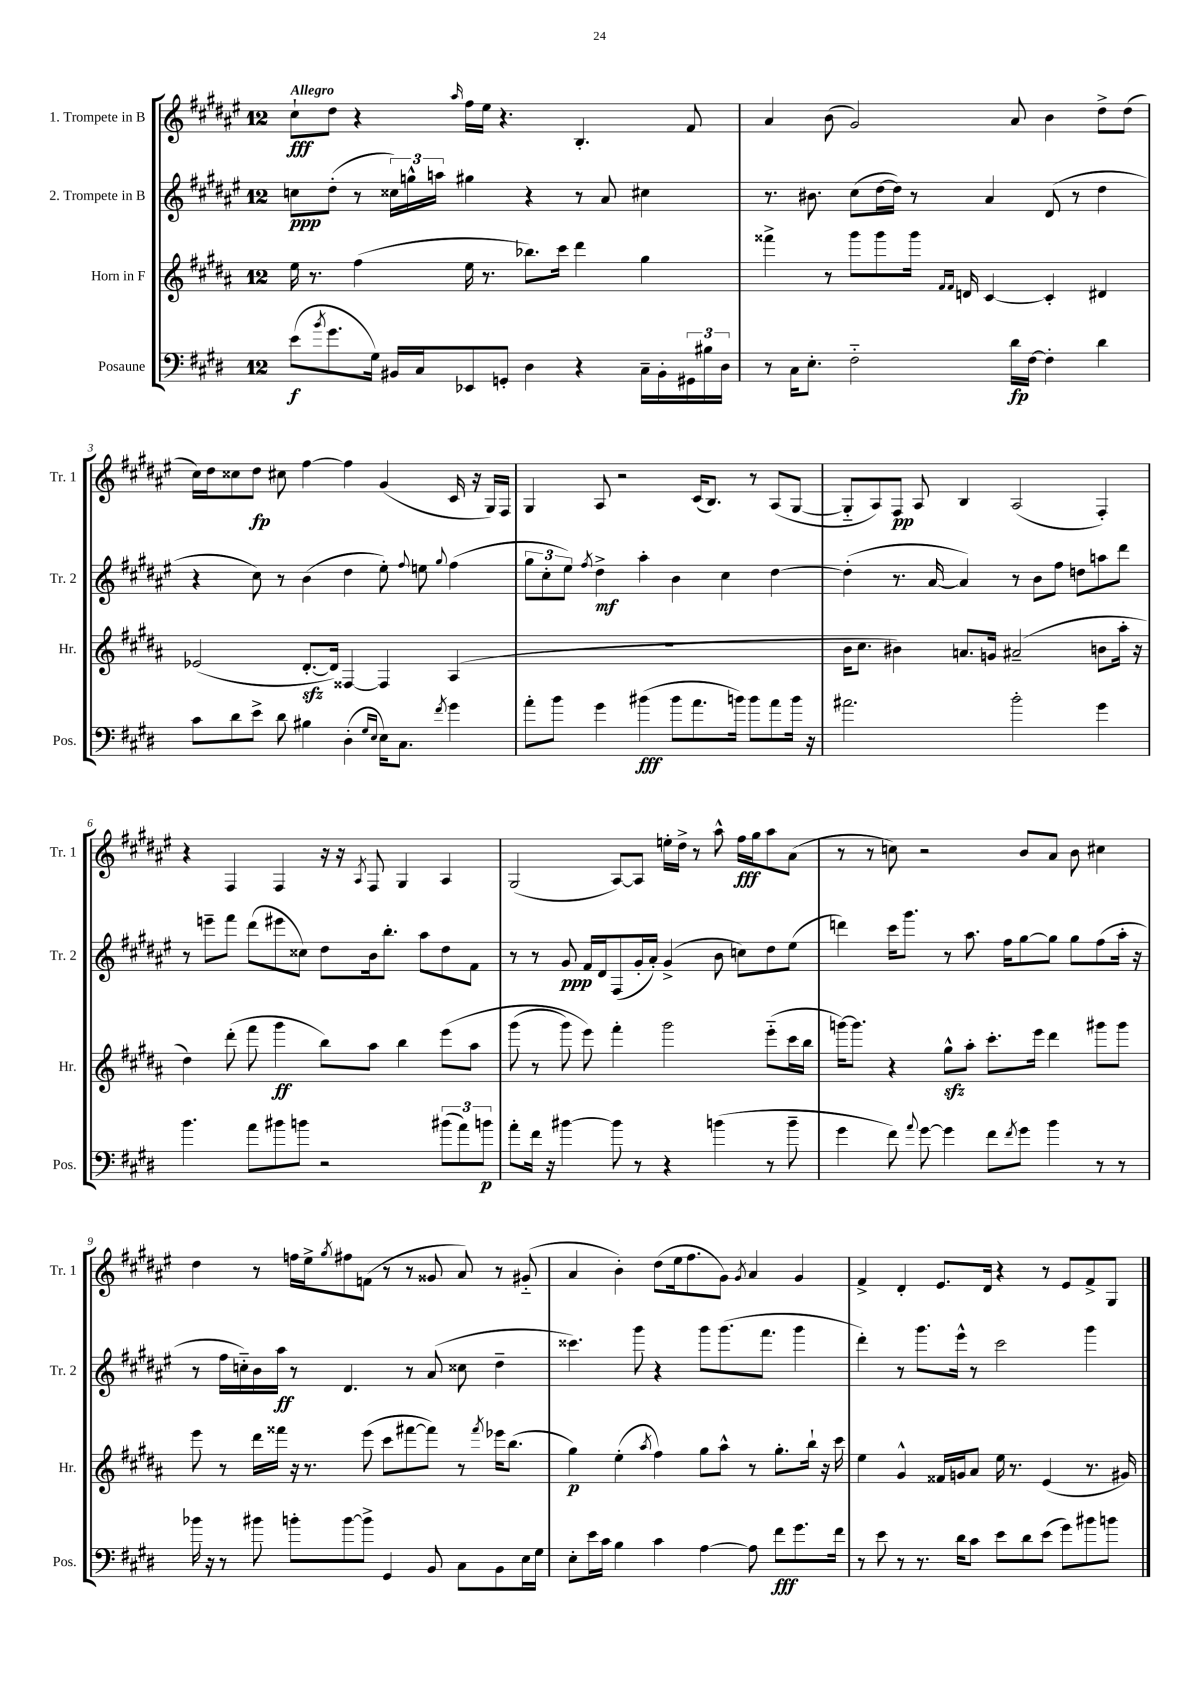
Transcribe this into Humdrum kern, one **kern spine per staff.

**kern	**dynam	**kern	**dynam	**kern	**dynam	**kern	**dynam
*part4	*part4	*part3	*part3	*part2	*part2	*part1	*part1
*staff4	*staff4	*staff3	*staff3	*staff2	*staff2	*staff1	*staff1
*I"Posaune	*	*I"Horn in F	*	*I"2. Trompete in B	*	*I"1. Trompete in B	*
*I'Pos.	*	*I'Hr.	*	*I'Tr. 2	*	*I'Tr. 1	*
*clefF4	*	*clefG2	*	*clefG2	*	*clefG2	*
*k[f#c#g#d#]	*	*k[f#c#g#d#a#]	*	*k[f#c#g#d#a#e#]	*	*k[f#c#g#d#a#e#]	*
*M12/8	*	*M12/8	*	*M12/8	*	*M12/8	*
=1	=1	=1	=1	=1	=1	=1	=1
!	!	!	!	!	!	!LO:TX:a:B:t=Allegro	!
(8e\L	f	16ee\	.	8ccn\L	ppp	8cc#`\L	fff
.	.	8.r	.	.	.	.	.
8qb/	.	.	.	.	.	.	.
8.g#\	.	.	.	(8dd#'\J	.	8dd#\J	.
.	.	(4ff#\	.	8r	.	4r	.
16G#\Jk)	.	.	.	.	.	.	.
16BB#X/LL	.	.	.	24cc##X\LL)	.	.	.
.	.	.	.	24ggn^^\	.	.	.
16C#/J	.	.	.	.	.	.	.
.	.	.	.	24aan\JJ	.	.	.
.	.	.	.	.	.	16qqaa#/	.
8EE-X/	.	16ee\	.	4gg#X\	.	16ff#\LL	.
.	.	8.r	.	.	.	16ee#\JJ	.
8GGn'/J	.	.	.	.	.	4.r	.
4D#\	.	8.bb-X\L)	.	4r	.	.	.
.	.	16ccc#\Jk	.	.	.	.	.
4r	.	4ddd#\	.	8r	.	4.B'/	.
.	.	.	.	8a#/	.	.	.
16C#~\LL	.	4gg#\	.	4cc#X\	.	.	.
16BB#'\	.	.	.	.	.	.	.
24GG#X\	.	.	.	.	.	8f#/	.
24B#X\	.	.	.	.	.	.	.
24D#\JJ	.	.	.	.	.	.	.
=2	=2	=2	=2	=2	=2	=2	=2
8r	.	4fff##X^\	.	8.r	.	4a#/	.
16C#\KL	.	.	.	.	.	.	.
8.E'\J	.	.	.	8.b#X\	.	.	.
.	.	8r	.	.	.	(8b\	.
2F#\	.	8ggg#\L	.	(8cc#\L	.	2g#/)	.
.	.	8ggg#\	.	[16dd#\L	.	.	.
.	.	.	.	16dd#\JJ])	.	.	.
.	.	16ggg#\Jk	.	8r	.	.	.
.	.	16qqf#/LL	.	.	.	.	.
.	.	16qqf#/JJ	.	.	.	.	.
.	.	16dn/	.	.	.	.	.
.	.	[4c#/	.	4a#/	.	.	.
16d#\LL	fp	.	.	.	.	8a#/	.
[16F#\JJ	.	.	.	.	.	.	.
4F#'\]	.	4c#'/]	.	(8d#/	.	4b\	.
.	.	.	.	8r	.	.	.
4d#\	.	4d#X/	.	4dd#\	.	8dd#^\L	.
.	.	.	.	.	.	(8dd#\J	.
!!LO:LB:g=z
=3	=3	=3	=3	=3	=3	=3	=3
8c#\L	.	(2e-X/	.	4r	.	16cc#\LL)	.
.	.	.	.	.	.	16dd#\J	.
8d#\	.	.	.	.	.	8cc##X\	.
8e^\J	.	.	.	8cc#\)	.	8dd#\J	fp
8d#\	.	.	.	8r	.	8cc#X\	.
4B#X\	.	[8.d#zz'/L	.	(4b\	.	[4ff#\	.
.	.	16d#/Jk])	.	.	.	.	.
(4D#'\	.	[4F##X/	.	4dd#\	.	4ff#\]	.
16qqG#/LL	.	.	.	.	.	.	.
16qqE/JJ	.	.	.	.	.	.	.
16E\KL)	.	4F##/]	.	8ee#'\)	.	(4g#/	.
8.C#\J	.	.	.	.	.	.	.
.	.	.	.	8qqff#/	.	.	.
.	.	.	.	8een\	.	.	.
8qf#/	.	.	.	8qqgg#/	.	.	.
4g#\	.	(4A#/	.	(4ff#\	.	16c#/	.
.	.	.	.	.	.	16r	.
.	.	.	.	.	.	16G#/LL)	.
.	.	.	.	.	.	16F#/JJ	.
=4	=4	=4	=4	=4	=4	=4	=4
8a'\L	.	1.r	.	12gg#\L	.	4G#/	.
.	.	.	.	12cc#'\	.	.	.
8b\J	.	.	.	.	.	.	.
.	.	.	.	12ee#\J)	.	.	.
.	.	.	.	8qff#/	.	.	.
4g#\	.	.	.	4dd#^\	mf	8A#/	.
.	.	.	.	.	.	2r	.
(4b#X\	fff	.	.	4aa#'\	.	.	.
8b#\L	.	.	.	4b\	.	.	.
8.a\	.	.	.	.	.	(16c#/KL	.
.	.	.	.	.	.	8.B/J)	.
.	.	.	.	4cc#\	.	.	.
16bn\Jk)	.	.	.	.	.	.	.
8b\L	.	.	.	.	.	8r	.
8a\	.	.	.	[4dd#\	.	(8A#/L	.
16b\Jk	.	.	.	.	.	[8G#/J	.
16r	.	.	.	.	.	.	.
=5	=5	=5	=5	=5	=5	=5	=5
2.a#X\	.	16b\KL	.	(4dd#'\]	.	8G#/L]	.
.	.	8.cc#\J	.	.	.	.	.
.	.	.	.	.	.	8A#/)	.
.	.	4b#X\)	.	8.r	.	8F#/J	pp
.	.	.	.	.	.	8A#/	.
.	.	.	.	[16a#/	.	.	.
.	.	8.an/L	.	4a#/])	.	4B/	.
.	.	16gn/Jk	.	.	.	.	.
2b'\	.	(2a#X~/	.	8r	.	(2A#/	.
.	.	.	.	8b\L	.	.	.
.	.	.	.	8ff#\J	.	.	.
.	.	.	.	8ddn\L	.	.	.
4g#\	.	8bn\L	.	8aan\	.	4F#'/)	.
.	.	16aa#'\Jk	.	8ddd#\J	.	.	.
.	.	16r	.	.	.	.	.
!!LO:LB:g=z
=6	=6	=6	=6	=6	=6	=6	=6
4.b\	.	4dd#\)	.	8r	.	4r	.
.	.	.	.	8eeen~\L	.	.	.
.	.	(8ddd#'\	.	8fff#\J	.	4F#/	.
8a\L	.	8fff#\	.	(8ddd#\L	.	.	.
8b#X\	.	4ggg#\	ff	8eee#X\	.	4F#/	.
8bn\J	.	.	.	8cc##X\J)	.	.	.
2r	.	8bb\L)	.	8dd#\L	.	16r	.
.	.	.	.	.	.	16r	.
.	.	.	.	.	.	8qA#/	.
.	.	8aa#\J	.	16b\k	.	8F#/	.
.	.	.	.	8.bb'\J	.	.	.
.	.	4bb\	.	.	.	4G#/	.
.	.	.	.	8aa#\L	.	.	.
(12b#X\L	.	(8eee\L	.	8dd#\	.	4A#/	.
12a\)	.	.	.	.	.	.	.
.	.	8aa#\J	.	8f#\J	.	.	.
12bn\J	p	.	.	.	.	.	.
=7	=7	=7	=7	=7	=7	=7	=7
8a'\L	.	(8ggg#\	.	8r	.	(2G#/	.
16f#\Jk	.	8r	.	8r	.	.	.
16r	.	.	.	.	.	.	.
[4b#X\	.	8ggg#\)	.	8g#/	ppp	.	.
.	.	8eee\)	.	16f#/LL	.	.	.
.	.	.	.	16d#/J	.	.	.
8b#\]	.	4fff#'\	.	(8F#/	.	[8A#/L)	.
8r	.	.	.	16g#'/L	.	8A#/J]	.
.	.	.	.	16a#'/JJ)	.	.	.
4r	.	2ggg#\	.	(4g#^/	.	16een'\LL	.
.	.	.	.	.	.	16dd#^\JJ	.
.	.	.	.	.	.	8r	.
(4bn\	.	.	.	8b\	.	8aa#^^\	.
.	.	.	.	8ccn\L)	.	16ff#\LL	fff
.	.	.	.	.	.	16gg#\J	.
8r	.	(8eee\L	.	8dd#\	.	8aa#\	.
8b~\	.	16ccc#\L	.	(8ee#\J	.	(8a#\J	.
.	.	16bb\JJ	.	.	.	.	.
=8	=8	=8	=8	=8	=8	=8	=8
4g#\	.	[16gggn\KL)	.	4dddn\)	.	8r	.
.	.	8.ggg\J]	.	.	.	.	.
.	.	.	.	.	.	8r	.
8f#\)	.	4r	.	16ccc#\KL	.	8ccn\)	.
.	.	.	.	8.ggg#\J	.	.	.
8qqa/	.	.	.	.	.	.	.
[8g#\	.	.	.	.	.	2r	.
4g#\]	.	8gg#zz^^\L	.	8r	.	.	.
.	.	8aa#'\J	.	8.aa#\	.	.	.
8f#\L	.	8.ccc#'\L	.	.	.	.	.
.	.	.	.	16ff#\KL	.	.	.
8qf#/	.	.	.	.	.	.	.
8g#\J	.	.	.	[8gg#\	.	8b/L	.
.	.	16eee\Jk	.	.	.	.	.
4b\	.	4ddd#\	.	8gg#\J]	.	8a#/J	.
.	.	.	.	8gg#\L	.	8b\	.
8r	.	8ggg#X\L	.	(8ff#\	.	4cc#X\	.
8r	.	8ggg#\J	.	16aa#'\Jk	.	.	.
.	.	.	.	16r	.	.	.
!!LO:LB:g=z
=9	=9	=9	=9	=9	=9	=9	=9
16b-X\	.	8eee\	.	8r	.	4dd#\	.
16r	.	.	.	.	.	.	.
8r	.	8r	.	16ff#\LL	.	.	.
.	.	.	.	16ccn\)	.	.	.
8b#X\	.	16ddd#\LL	.	16b\	.	8r	.
.	.	16fff##X\JJ	.	16aa#\JJ	ff	.	.
8bn'\L	.	16r	.	8r	.	16ffn\LL	.
.	.	8.r	.	.	.	16ee#^\J	.
.	.	.	.	.	.	8qgg#/	.
[8b\	.	.	.	4.d#/	.	8ff#X\	.
8b^\J]	.	(8eee\	.	.	.	(8fn\J	.
4GG#/	.	8ccc#\L	.	.	.	8r	.
.	.	[8fff#X\	.	8r	.	8r	.
8BB/	.	8fff#\J])	.	(8a#/	.	8g##X/	.
8C#\L	.	8r	.	8cc##X\	.	8a#/)	.
.	.	8qfff#/	.	.	.	.	.
8BB\	.	16eee-X\KL	.	4dd#~\	.	8r	.
.	.	(8.bb\J	.	.	.	.	.
16E\L	.	.	.	.	.	(8g#X/	.
16G#\JJ	.	.	.	.	.	.	.
=10	=10	=10	=10	=10	=10	=10	=10
8E'\L	.	4gg#\)	p	4.ccc##X\)	.	4a#/	.
16e\L	.	.	.	.	.	.	.
16c#\JJ	.	.	.	.	.	.	.
4B\	.	(4ee'\	.	.	.	4b'\)	.
.	.	.	.	8ggg#\	.	.	.
.	.	8qaa#/	.	.	.	.	.
4c#\	.	4ff#\)	.	4r	.	(8dd#\L	.
.	.	.	.	.	.	16ee#\k	.
.	.	.	.	.	.	8.ff#\	.
[4A\	.	8gg#\L	.	8ggg#\L	.	.	.
.	.	8aa#^^\J	.	(8.ggg#\	.	8g#\J)	.
.	.	.	.	.	.	8qg#/	.
8A\]	.	8r	.	.	.	4a#/	.
.	.	.	.	8.fff#\J	.	.	.
8f#\L	fff	8.gg#'\L	.	.	.	.	.
8.g#\	.	.	.	4ggg#\	.	4g#/	.
.	.	16bb`\Jk	.	.	.	.	.
.	.	16r	.	.	.	.	.
16f#\Jk	.	16ccc#\	.	.	.	.	.
=11	=11	=11	=11	=11	=11	=11	=11
8r	.	4ee\	.	4ddd#'\)	.	4f#^/	.
8e\	.	.	.	.	.	.	.
8r	.	4g#^^/	.	8r	.	4d#'/	.
8.r	.	.	.	8.ggg#\L	.	.	.
.	.	16f##X/LL	.	.	.	8.e#/L	.
16d#\KL	.	16gn/J	.	16eee#^^\Jk	.	.	.
8c#\J	.	8a#/J	.	8r	.	.	.
.	.	.	.	.	.	16d#/Jk	.
8e\L	.	16ee\	.	2ccc#\	.	4r	.
.	.	8.r	.	.	.	.	.
8d#\	.	.	.	.	.	.	.
(8e\J	.	(4e/	.	.	.	8r	.
8g#\L)	.	.	.	.	.	8e#/L	.
8b#X\	.	8.r	.	4ggg#\	.	8f#^/	.
8bn\J	.	.	.	.	.	8G#/J	.
.	.	16g#X/)	.	.	.	.	.
==	==	==	==	==	==	==	==
*-	*-	*-	*-	*-	*-	*-	*-
